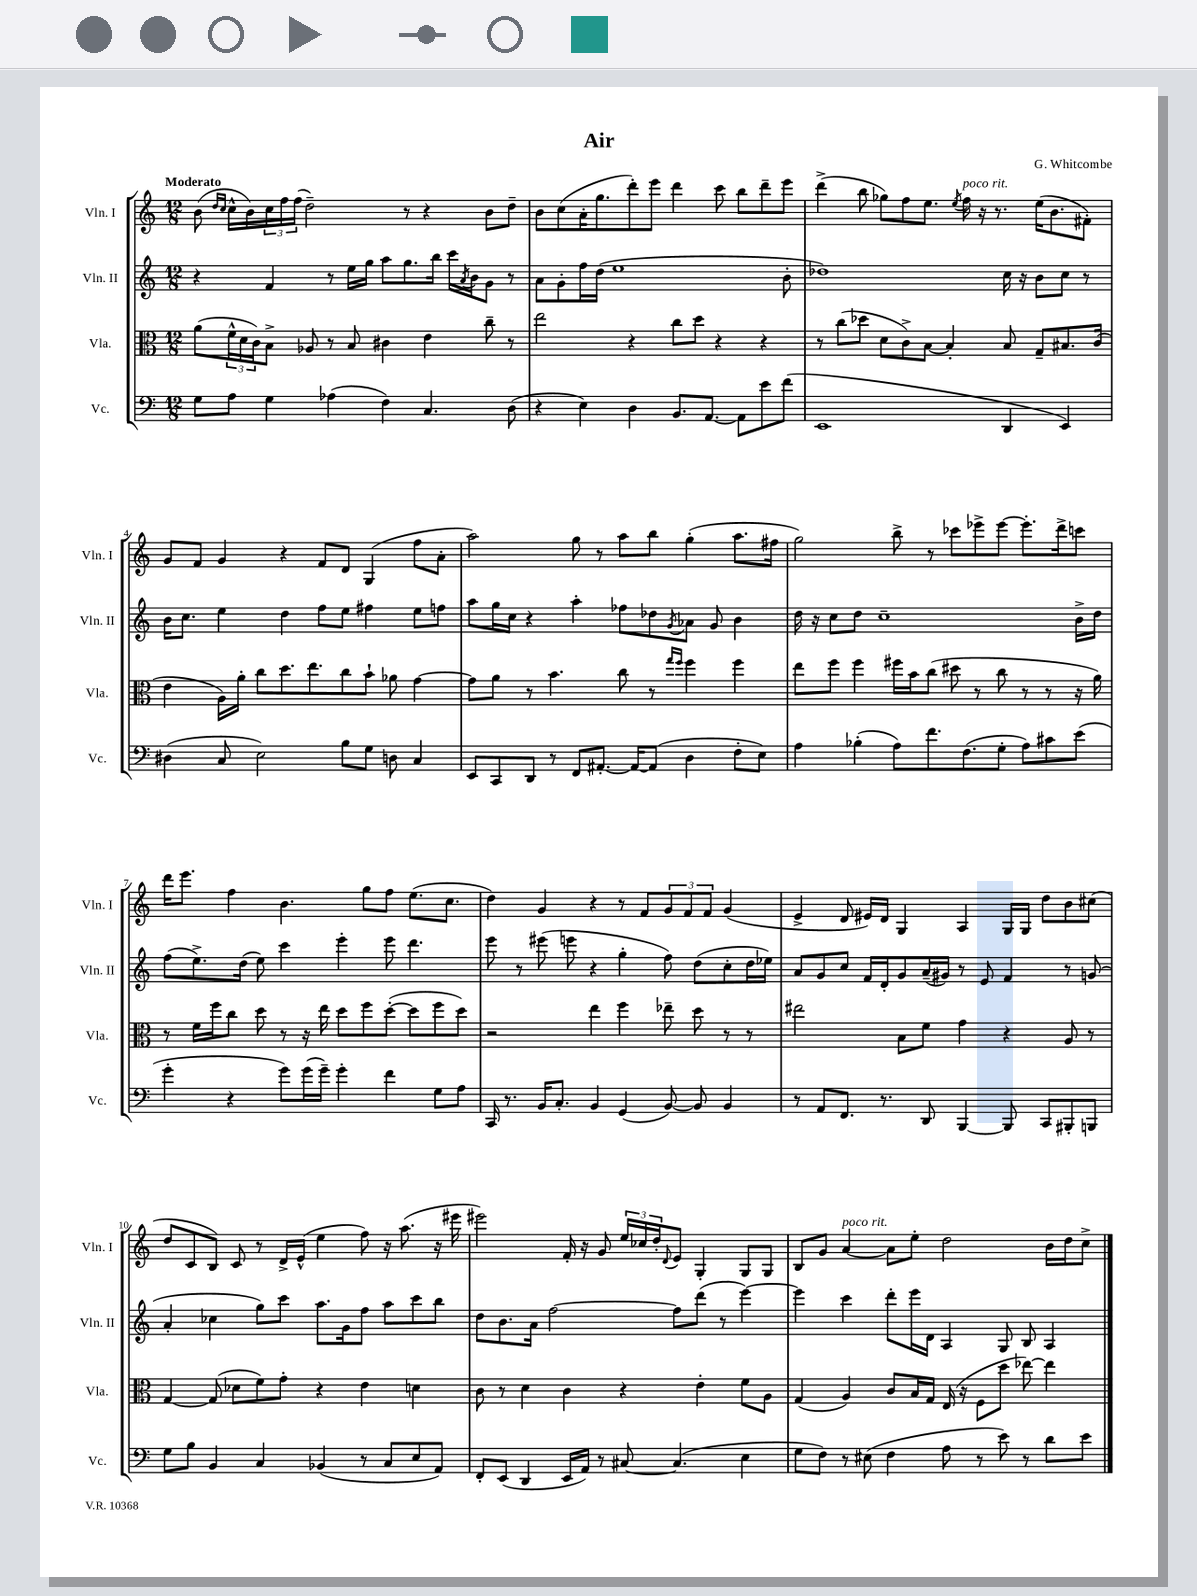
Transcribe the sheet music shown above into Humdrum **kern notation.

**kern	**kern	**kern	**kern
*part4	*part3	*part2	*part1
*staff4	*staff3	*staff2	*staff1
*I"Vc.	*I"Vla.	*I"Vln. II	*I"Vln. I
*I'Vc.	*I'Vla.	*I'Vln. II	*I'Vln. I
*clefF4	*clefC3	*clefG2	*clefG2
*k[]	*k[]	*k[]	*k[]
*M12/8	*M12/8	*M12/8	*M12/8
=1	=1	=1	=1
!	!	!	!LO:TX:a:B:t=Moderato
8G\L	(8a\L	4r	(8b\
.	.	.	16qqdd/LL
.	.	.	16qqcc/JJ
8A\J	24f^^\L	.	16cc^^\LL
.	24d\	.	.
.	.	.	16b\)
.	24c\J)	.	.
4G\	8B^\J	4f/	24cc\
.	.	.	24ff\
.	.	.	(24ff\JJ
.	8A-X/	.	2dd~\)
(4A-X\	8r	8r	.
.	8B/	16ee\LL	.
.	.	16gg\JJ	.
4F\)	4c#X\	8aa\L	.
.	.	8.gg\	8r
4.C/	4e\	.	4r
.	.	16bb\Jk	.
.	.	16ccc\LL	.
.	.	8qa/	.
.	.	16b\J	.
.	8cc~\	8g\J	8b\L
(8D\	8r	8r	8dd~\J
=2	=2	=2	=2
4r	2ee\	8a\L	8b\L
.	.	8g'\	(8cc\
4E\)	.	16ff\L	16a'\K
.	.	(16dd\JJ	8.gg\
.	.	1ee	.
4D\	4r	.	8ddd'\)
.	.	.	8eee\J
8.BB/L	8cc\L	.	4ddd\
.	8dd\J	.	.
[8.AA/J	.	.	.
.	4r	.	8ccc\
8AA\L]	.	.	8bb\L
8e\	4r	.	8ddd~\
(8f\J	.	8b'\	8eee\J
=3	=3	=3	=3
1EE	8r	1dd-X)	(4ddd^\
.	(8cc\L	.	.
.	8dd-X\J	.	8bb\
.	8d\L	.	8gg-X\L)
.	8c^\)	.	8ff\
.	[8B\J	.	8.ee\J
.	4B'/]	.	.
.	.	.	8qee/
!	!	!	!LO:TX:a:i:t=poco rit.
.	.	.	16ff\
.	.	.	16r
.	.	.	8.r
4DD/	8B/	16cc\	.
.	.	16r	.
.	8G~/L	8b\L	(16ee\KL
.	.	.	8.b\
4EE/)	8.B#X/	8cc\J	.
.	.	8r	8f#X'\J)
.	(16c/Jk	.	.
!!LO:LB:g=z
=4	=4	=4	=4
(4D#X\	4e\	16b\KL	8g/L
.	.	8.cc\J	.
.	.	.	8f/J
8C/	16A\LL)	4ee\	4g/
.	16a'\JJ	.	.
2E\)	8cc\L	.	.
.	8.dd\	4dd\	4r
.	8.ee\	.	.
.	.	8ff\L	8f/L
8B\L	8cc\	8ee\J	8d/J
8G\J	8b`\J	4ff#X\	(4G/
8Dn\	8a-X\	.	.
4C/	[4g\	8ee\L	8ff\L
.	.	8ffn\J	8a'\J
=5	=5	=5	=5
8EE/L	8g\L]	8aa\L	2aa\)
8CC/	8a\J	16gg\L	.
.	.	16cc\JJ	.
8DD/J	8r	4r	.
8r	4.b\	.	.
8FF/L	.	4aa'\	8gg\
[8.AA#X'/J	.	.	8r
.	8cc\	8ff-X\L	8aa\L
16AA#/KL_	.	.	.
(8AA#/J]	8r	8dd-X\	8bb\J
.	16qqgg/LL	.	.
.	16qqff/JJ	8qg/	.
4D\	4ff\	8a-X\J	(4gg'\
.	.	8g/	.
8F'\L	4ff\	4b\	8.aa\L
8E\J)	.	.	.
.	.	.	16ff#X\Jk
=6	=6	=6	=6
4A\	8ee\L	16dd\	2gg\)
.	.	16r	.
.	8ff\J	8cc\L	.
(4B-X'\	4ff\	8dd\J	.
.	.	1cc~	.
8A\L)	16ff#X\LL	.	8bb^\
.	16b\J	.	.
8.f\	(8cc\J	.	8r
.	8dd#X\	.	8ccc-X\L
(8.F\	.	.	.
.	8r	.	8eee-X^\
8G'\J	8cc\	.	[8eee-\J
8A\L)	8r	.	8.eee-'\L]
8c#X\	8r	.	.
.	.	.	16ddd^\k
(8e\J	16r	16b^\LL	8cccn\J
.	16a\)	16dd\JJ	.
!!LO:LB:g=z
=7	=7	=7	=7
4g'\	8r	(8ff\L	16ddd\KL
.	.	.	8.eee\J
.	16f\LL	8.ee^\)	.
.	16ff\J	.	.
4r	8cc\J	.	4ff\
.	.	(16dd\Jk	.
.	8dd\	8ee\)	.
8g\L)	8r	4ccc\	4.b\
(16g\L	16r	.	.
16g~\JJ)	16ee\	.	.
4g'\	8dd\L	4eee'\	.
.	8ff\	.	8gg\L
4f\	([8dd'\J	8eee\	8ff\J
.	8dd\L]	4.ddd\	(8.ee\L
8G\L	8ff\	.	.
.	.	.	8.cc\J
8A\J	8dd\J)	.	.
=8	=8	=8	=8
16CC/	2r	8eee\	4dd\)
8.r	.	.	.
.	.	8r	.
16BB/KL	.	(8eee#X\	4g/
8.C'/J	.	.	.
.	.	8eeen\	.
4BB/	4ee\	4r	4r
(4GG/	4ff\	4gg'\	8r
.	.	.	8f/L
[8BB/)	8ee-X~\	8ff\)	12g/
.	.	.	12f/
8BB/]	8dd\	(8dd\L	.
.	.	.	12f/J
4BB/	8r	8cc'\	(4g/
.	8r	16dd\L	.
.	.	16ee-X\JJ)	.
=9	=9	=9	=9
8r	2ee#X\	8a/L	4e^/
8AA/L	.	8g/	.
8.FF/J	.	8cc/J	8d/
.	.	16f/LL	16e#X/LL)
8.r	.	16d'/J	16d/JJ
.	8B\L	8g/	4G/
8DD/	8f\J	(16a~/L	.
.	.	16g#X/JJ)	.
[4BBB/	4g\	8r	4A/
.	.	8e/	.
8BBB/]	4r	4f/	16G/LL
.	.	.	16G/JJ
8CC/L	.	.	8dd\L
8BBB#X'/	8A/	8r	8b\
8BBBn/J	8r	(8gn/	(8cc#X\J
!!LO:LB:g=z
=10	=10	=10	=10
8G\L	[4G/	4a'/	8dd/L
8B\J	.	.	8c/
4BB/	(8G/]	4cc-X\	8B/J)
.	8d-X\L	.	8c/
4C/	8f\)	8gg\L)	8r
.	8g'\J	8ccc\J	16d^/LL
.	.	.	(16e^^/JJ
(4BB-X/	4r	8.aa\L	4ee\
.	.	16g\k	.
8r	4e\	8ff\J	8ff\)
8C/L	.	8aa\L	16r
.	.	.	(8.aa\
8E/	4dn\	8ccc\	.
8AA/J)	.	8bb\J	16r
.	.	.	16eee#X\
=11	=11	=11	=11
8FF'/L	8c\	8dd\L	2eee#X\)
(8EE/J	8r	8.b\	.
4DD/	4d\	.	.
.	.	16a\Jk	.
.	.	[2ff\	.
16EE/LL	4c\	.	16f'/
16AA/JJ)	.	.	16r
8r	.	.	8g/
[8C#X/	4r	.	24ee/LL
.	.	.	24cc-X/
.	.	.	24dd'/J
.	.	.	8qqd/
(4.C#/]	.	8ff\L]	8e/J
.	4e'\	(8ddd\J	4G'/
.	.	8r	.
4E\	8f\L	[4eee\)	8G/L
.	8A\J	.	8G/J
=12	=12	=12	=12
8G\L	(4G/	4eee\]	8B/L
8F\J)	.	.	8g/J
!	!	!	!LO:TX:a:i:t=poco rit.
8r	4A/)	4ccc\	[4a/
(8E#X\	.	.	.
4F\	8c/L	8ddd'\L	8a\L]
.	16B/L	16eee\L	8ee'\J
.	16G/JJ	16d\JJ	.
8A\	(16E/	4A/	2dd\
.	16r	.	.
8r	8F\L	.	.
8e\)	8dd\J	8G/	.
8r	[8ee-X\)	8B/	.
8d\L	4ee-\]	4A/	16b\LL
.	.	.	16dd\J
8e\J	.	.	8cc^\J
==	==	==	==
*-	*-	*-	*-
